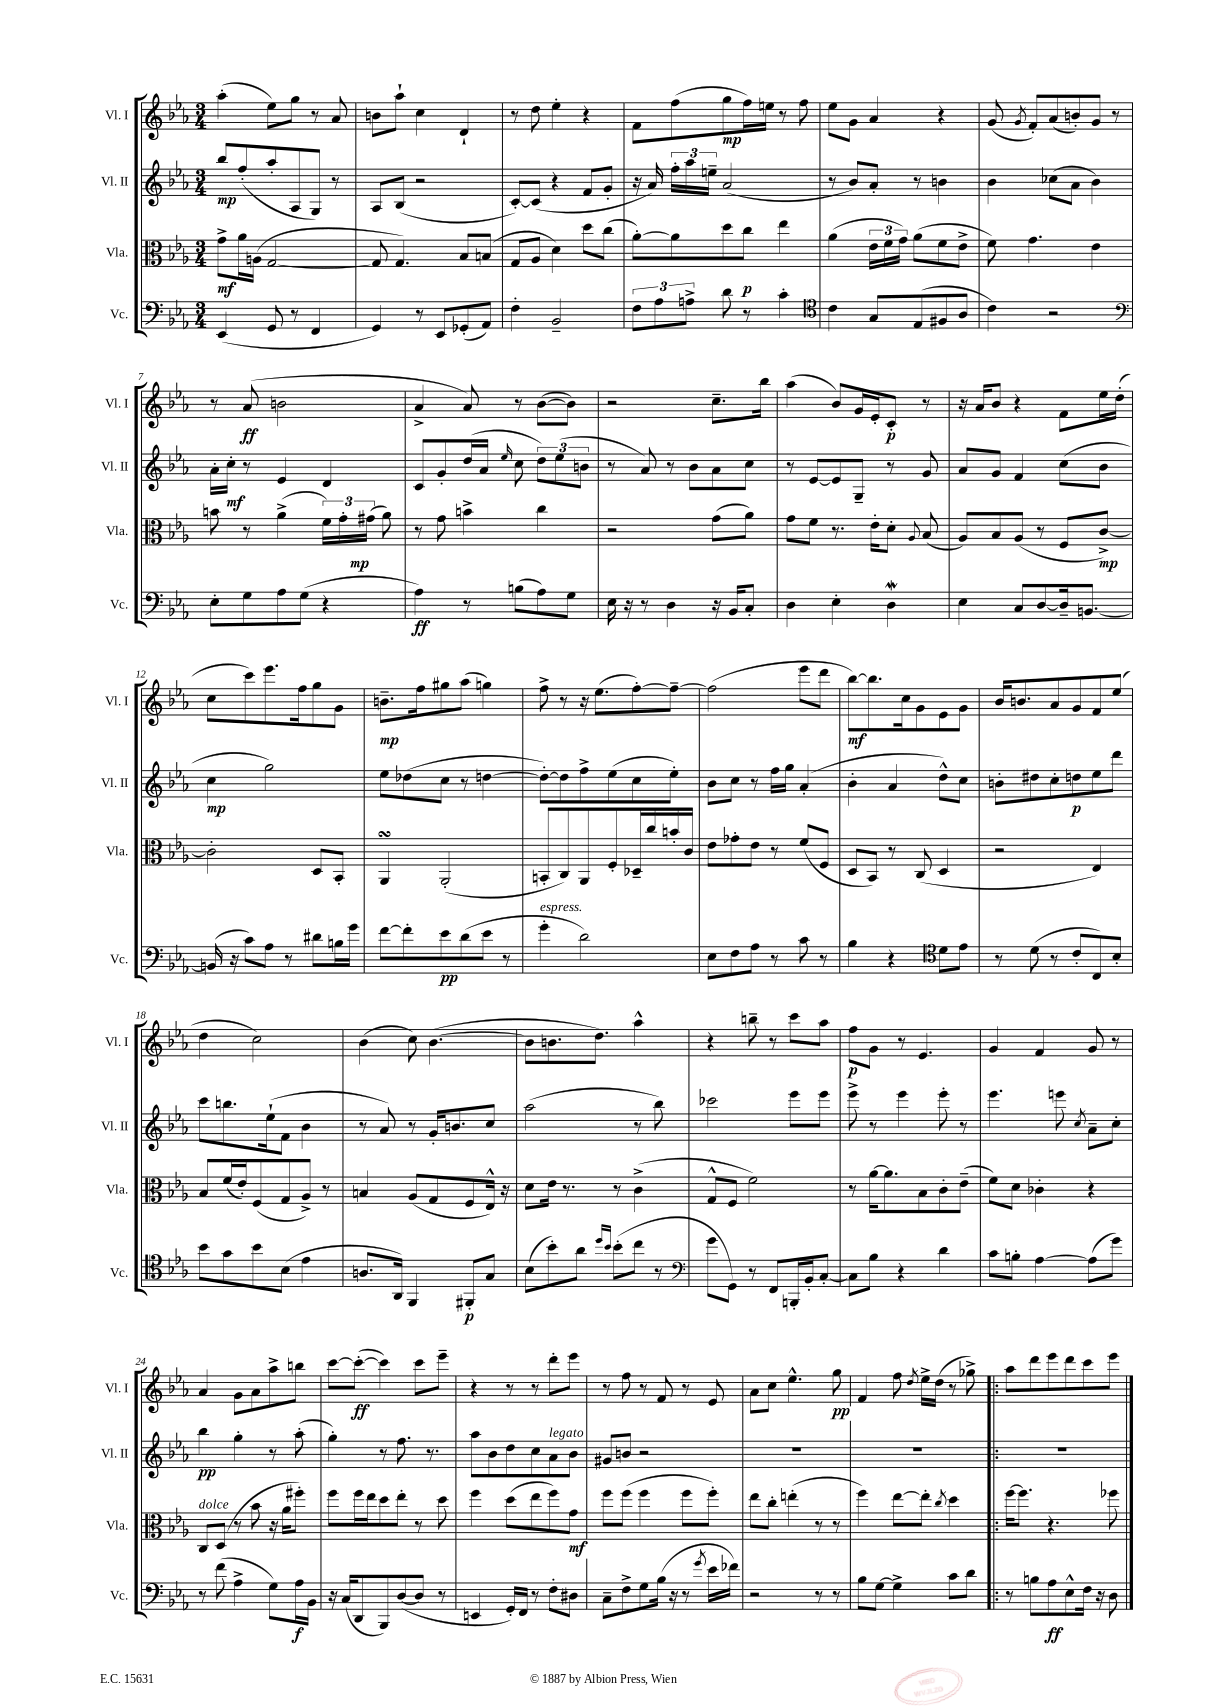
<<
\new StaffGroup <<
\new Staff = "s0" \with { instrumentName = "Vl. I" shortInstrumentName = "Vl. I" } {
    \clef treble \key ees \major \numericTimeSignature \time 3/4
    \autoBeamOff aes''4-.( ees''8[) g''8] r8 aes'8 |
    b'8[ aes''8]-! c''4 d'4-! |
    r8 d''8 ees''4-. r4 |
    f'8[ f''8( g''8\mp f''16) e''16] r8 f''8 |
    ees''8[ g'8] aes'4 r4 |
    g'8( \acciaccatura { g'8 } f'8[-.) aes'8( b'8-.) g'8] r8 |
    r8 aes'8\ff( b'2 |
    aes'4-> aes'8) r8 bes'8[~( bes'8]) |
    r2 c''8.[-- bes''16] |
    aes''4( bes'8[) g'16 ees'16-. c'8]-.\p r8 |
    r16 aes'16[ bes'8] r4 f'8[ ees''16 d''16]-.( |
    c''8[ c'''8) ees'''8. f''16 g''8 g'8] |
    b'8.[--\mp f''16 gis''8 aes''8]( g''4) |
    f''8-> r8 r16 ees''8.[( f''8~-.) f''8]~-- |
    f''2( ees'''8[ d'''8] |
    bes''8[~\mf) bes''8. c''16 g'8 ees'8 g'8] |
    bes'16[ b'8. aes'8 g'8 f'8 ees''8]( |
    d''4 c''2) |
    bes'4( c''8) bes'4.~( |
    bes'8[ b'8. d''8.]) aes''4-^ |
    r4 b''8-- r8 c'''8[ aes''8] |
    f''8[\p g'8] r8 ees'4. |
    g'4 f'4 g'8 r8 |
    aes'4 g'8[ aes'8 aes''8-> b''8] |
    c'''8[~ c'''8]~-.\ff( c'''4) c'''8[ ees'''8]-- |
    r4 r8 r8 d'''8[-. ees'''8] |
    r8 f''8 r8 f'8 r8 ees'8 |
    aes'8[ c''8] ees''4.-^ g''8\pp |
    f'4 f''8 \acciaccatura { d''8 } ees''16[-> d''16]( r8 ges''8->) |
    \bar ".|:" aes''8[ d'''8 ees'''8 d'''8 c'''8 ees'''8] \bar "|." |
}
\new Staff = "s1" \with { instrumentName = "Vl. II" shortInstrumentName = "Vl. II" } {
    \clef treble \key ees \major \numericTimeSignature \time 3/4
    \autoBeamOff bes''8[\mp f''8-.( aes''8-. aes8 g8]) r8 |
    aes8[ bes8]( r2 |
    c'8[~-.) c'8]( r4 f'8[ g'8]-. |
    r16 aes'16) \tuplet 3/2 { f''16[-. aes''16 e''16]-- } aes'2( |
    r8 bes'8[) aes'8]-. r8 b'4 |
    bes'4 ces''8[( aes'8] bes'4) |
    aes'16[-. c''16]-.\mf r8 ees'4 d'4 |
    c'8[ g'8-. d''16( aes'16] \grace { ees''16 } c''8 \tuplet 3/2 { d''8[) ees''8( b'8] } |
    r8 aes'8) r8 bes'8[ aes'8 c''8] |
    r8 ees'8[~ ees'8 g8]-- r8 g'8 |
    aes'8[ g'8] f'4 c''8[( bes'8] |
    c''4\mp g''2) |
    ees''8[ des''8( c''8] r8 d''4~ |
    d''8[~-.) d''8 f''8-> ees''8( c''8 ees''8]-.) |
    bes'8[ c''8] r8 f''16[ g''16] aes'4-.( |
    bes'4-. aes'4 d''8[-^) c''8] |
    b'8[-. dis''8 c''8-. d''8\p ees''8 d'''8] |
    c'''8[ b''8. ees''16-!( f'8] bes'4 |
    r8 aes'8) r8 g'16[-. b'8. c''8] |
    aes''2( r8 bes''8) |
    ces'''2 ees'''8[ ees'''8] |
    ees'''8-> r8 ees'''4 ees'''8-. r8 |
    ees'''4. e'''8 \acciaccatura { c''8 } aes'8[-- c''8]-. |
    bes''4\pp g''4-. r8 aes''8-.( |
    g''4-.) r8 f''8. r8. |
    aes''8[ bes'8 d''8 c''8 aes'8^\markup { \italic "legato" } bes'8] |
    gis'8[ b'8] r2 |
    R2. |
    R2. |
    \bar ".|:" R2. \bar "|." |
}
\new Staff = "s2" \with { instrumentName = "Vla." shortInstrumentName = "Vla." } {
    \clef alto \key ees \major \numericTimeSignature \time 3/4
    \autoBeamOff g'8[->\mf aes'16 a16]( g2~ |
    g8 g4.) bes8[ b8]( |
    g8[ aes8] d'4) d''8[ c''8]( |
    aes'8[~-.) aes'8 d''8 c''8]\p ees''4 |
    aes'4( \tuplet 3/2 { ees'16[ f'16 g'16]) } aes'8[( f'8 ees'8]-> |
    f'8) g'4. ees'4 |
    b'8 r8 aes'4->( \tuplet 3/2 { f'16[) g'16-. gis'16]\mp( } aes'8) |
    r8 g'8 b'4-> c''4 |
    r2 g'8[( aes'8]) |
    g'8[ f'8] r8. ees'16[-. d'8]-. \appoggiatura { aes8 } bes8( |
    aes8[) bes8 aes8]( r8 f8[ c'8]~->\mp) |
    c'2-. d8[ bes,8]-. |
    aes,4\turn aes,2-.( |
    b,8[-. c8) aes,8 f8-. des16-- c''16 b'16-. c'16] |
    ees'8[ ges'8-. ees'8] r8 f'8[( f8] |
    d8[ bes,8]) r8 c8( d4 |
    r2 ees4) |
    bes8[ f'16( ees'16-.) f8( g8 aes8]->) r8 |
    b4 aes8[( g8 f8 ees16]-^) r16 |
    d'8[ ees'16] r8. r8 c'4->( |
    g8[-^ f8] f'2) |
    r8 aes'16[~ aes'8. bes8 c'8-. ees'8]--( |
    f'8[) d'8] ces'4-. r4 |
    c8[^\markup { \italic "dolce" } d8]( r8 bes'8 r16 aes'16[ fis''8]-.) |
    f''8[ f''16 ees''16 d''8 ees''8]-. r8 d''8 |
    f''4 d''8[( ees''8 f''8) g'8]\mf |
    f''8[ f''8]( f''4 f''8[ f''8]-.) |
    ees''8[ c''8]-. e''4-.( r8 r8 |
    f''4) ees''8[~ ees''8]-. \acciaccatura { c''8 } d''4 |
    \bar ".|:" f''16[~ f''8.] r4. fes''8 \bar "|." |
}
\new Staff = "s3" \with { instrumentName = "Vc." shortInstrumentName = "Vc." } {
    \clef bass \key ees \major \numericTimeSignature \time 3/4
    \autoBeamOff ees,4( g,8 r8 f,4 |
    g,4) r8 ees,8[ ges,8-.( aes,8]) |
    f4-. bes,2-- |
    \tuplet 3/2 { f8[ aes8 a8]-> } d'8 r8 c'4-. |
    \clef tenor c'4 g8[ ees8( fis8 aes8] |
    c'4) r2 |
    \clef bass ees8[-. g8 aes8 g8]( r4 |
    aes4\ff) r8 b8[( aes8) g8] |
    ees16 r16 r8 d4 r16 bes,16[ c8]-. |
    d4 ees4-. d4\mordent |
    ees4 c8[ d8~ d16-- b,8.]~ |
    b,16( r16 c'8[) aes8] r8 dis'8[ b16 g'16] |
    f'8[~ f'8-. ees'8\pp d'8( ees'8] r8 |
    g'4-.^\markup { \italic "espress." } d'2) |
    ees8[ f8 aes8] r8 c'8 r8 |
    bes4 r4 \clef tenor d'8[ ees'8] |
    r8 d'8( r8 c'8[-. c8) bes8]-. |
    bes'8[ g'8 bes'8 bes8]( ees'4 |
    a8.[ aes,16]) f,4 fis,8[-.\p g8] |
    bes8[( bes'8-.) aes'8] \grace { d''16[ bes'16] } bes'8[-.( c''8] r8 |
    \clef bass g'8[ g,8]) r8 f,8[ b,,16-. bes,16-. c8]~-. |
    c8[ bes8] r4 d'4 |
    c'8[ b8]-. aes4~ aes8[( g'8]) |
    r8 f'8( aes4-> g8[) aes16\f bes,16] |
    r16 c16[( d,8 bes,,8) d8~( d8] r8 |
    e,4 g,16[-.) f,16] r8 f8[-. dis8] |
    c8[-- f8-> g8 bes16]( r16 r8 \acciaccatura { g'8 } ees'16[ fes'16]) |
    r2 r8 r8 |
    bes8[ g8]~ g4-> c'8[ d'8] |
    \bar ".|:" r8 b8[ aes8\ff ees8-^ f16] r16 d8 \bar "|." |
}
>>
>>
